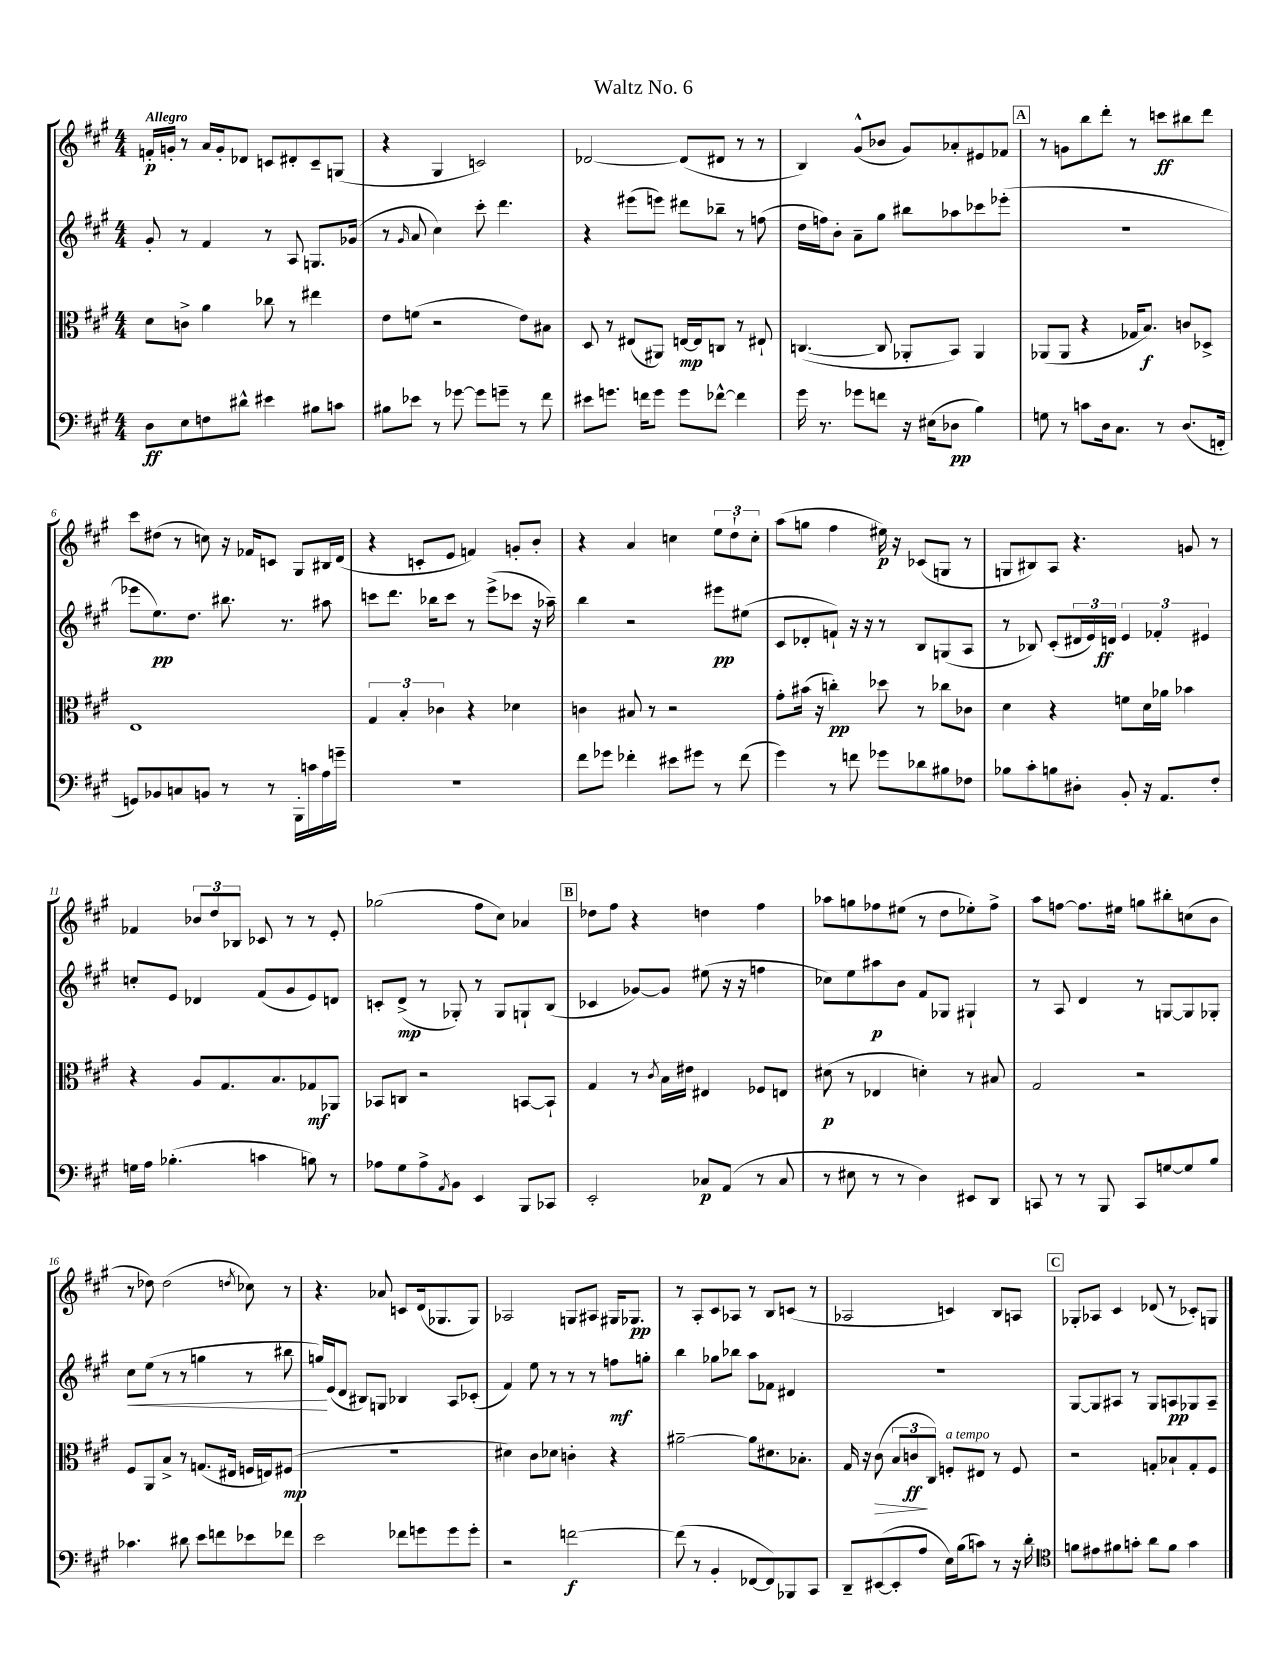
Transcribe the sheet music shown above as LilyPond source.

\header { title = "Waltz No. 6" }
<<
\new StaffGroup <<
\new Staff = "s0" {
    \clef treble \key a \major \numericTimeSignature \time 4/4 \tempo "Allegro"
    f'16-.\p g'16-. r8 a'16 g'16-. des'8 c'8 dis'8-. c'8-- g8( |
    r4 gis4 c'2) |
    des'2~ des'8( dis'8 r8 r8 |
    b4) gis'8-^( bes'8 gis'8) aes'8-. eis'8 fes'8 |
    \mark \markup { \box "A" } r8 g'8 b''8 d'''8-. r8 c'''8\ff bis''8 d'''8 |
    cis'''8 dis''8( r8 c''8) r16 fes'16 c'8 gis8 bis16 d'16( |
    r4 c'8-. e'8 f'4) g'8-. b'8-. |
    r4 a'4 c''4 \tuplet 3/2 { e''8 d''8-! c''8-. } |
    a''8( g''8 fis''4 eis''16\p) r16 ces'8( g8 r8 |
    g8 bis8) a8 r4. g'8 r8 |
    fes'4 \tuplet 3/2 { bes'8 d''8 bes8 } ces'8 r8 r8 e'8-. |
    ges''2( fis''8 cis''8) aes'4 |
    \mark \markup { \box "B" } des''8 fis''8 r4 d''4 fis''4 |
    aes''8 g''8 fes''8 eis''8( r8 d''8 ees''8-.) fes''8-> |
    a''8 f''8~ f''8. eis''16 g''8 bis''8-. c''8( b'8 |
    r8 des''8) des''2( \acciaccatura { d''8 } ces''8) r8 |
    r4. aes'8 c'8 d'16( ges8. ges8) |
    aes2 g8 ais8 gis16 ges8.\pp |
    r8 a8-. cis'8 aes8 r8 b8 c'8( r8 |
    aes2 c'4) b8 a8 |
    \mark \markup { \box "C" } ges8-. aes8 cis'4 des'8( r8 ces'8-.) g8 \bar "|." |
}
\new Staff = "s1" {
    \clef treble \key a \major \numericTimeSignature \time 4/4
    gis'8-. r8 fis'4 r8 a8 g8. ges'16( |
    r8 \grace { gis'16 } a'8 cis''4) cis'''8-. d'''4. |
    r4 eis'''8( e'''8) dis'''8 bes''8-- r8 f''8( |
    d''16 f''16) b'8-. a'8-- gis''8 bis''8 aes''8 ces'''8 ees'''8-.( |
    \mark \markup { \box "A" } R1 |
    ees'''8 e''8.\pp) d''8. bis''8. r8. ais''8 |
    c'''8 d'''8. bes''16 c'''8 r8 e'''8->( ces'''8 r16 aes''16--) |
    b''4 r2 eis'''8\pp eis''8( |
    cis'8 des'8-. f'8-!) r16 r16 r8 b8 g8( a8 |
    r8 bes8) cis'8-.( \tuplet 3/2 { dis'16 e'16) d'16\ff } \tuplet 3/2 { e'4 fes'4-. eis'4 } |
    c''8-. e'8 des'4 fis'8( gis'8 e'8) d'8 |
    c'8-. d'8->\mp( r8 ges8-.) r8 ges8 g8-! b8( |
    \mark \markup { \box "B" } ces'4 ges'8~) ges'8 eis''8( r16 r16 f''4 |
    ces''8) e''8 ais''8\p b'8 fis'8 ges8 gis4-! |
    r8 a8 d'4 r8 g8~ g8 ges8-. |
    cis''8\< e''8( r8 r8 g''4 r8 bis''8 |
    g''16\!) e'16( d'8 bis8) g8 bes4 a8 ces'8-.( |
    fis'4) e''8 r8 r8 r8 f''8\mf g''8-. |
    b''4 ges''8 bes''8 a''8 fes'8 dis'4 |
    R1 |
    \mark \markup { \box "C" } gis8~ gis8 ais8 r8 gis8 a8\pp ges8 a8-- \bar "|." |
}
\new Staff = "s2" {
    \clef alto \key a \major \numericTimeSignature \time 4/4
    d'8 c'8-> a'4 ces''8 r8 eis''4 |
    e'8 f'8( r2 e'8) bis8 |
    d8 r8 eis8( ais,8) e16~\mp e16 c8 r8 eis8-! |
    c4.~( c8 aes,8-. b,8) aes,4 |
    \mark \markup { \box "A" } aes,8( aes,8 r4 ges16 b8.\f) c'8 des8-> |
    e1 |
    \tuplet 3/2 { gis4 b4-. ces'4 } r4 des'4 |
    c'4 bis8 r8 r2 |
    gis'8-. bis'16( r16 c''4-.\pp) des''8 r8 ces''8 ces'8 |
    d'4 r4 f'8 d'16 aes'16 bes'4 |
    r4 a8 gis8. b8. ges8\mf aes,8 |
    bes,8 c8 r2 b,8~ b,8-! |
    \mark \markup { \box "B" } gis4 r8 \acciaccatura { cis'8 } b16 eis'16 eis4 fes8 e8 |
    dis'8\p( r8 ees4 d'4-.) r8 bis8 |
    gis2 r2 |
    fis8 a,8 b8-> r8 g8.( eis16 f16 e16) fis8\mp( |
    r1 |
    dis'4) cis'8 des'8 c'4-. r4 |
    ais'2~-- ais'8 dis'8. bes8.-. |
    gis16 r16 cis'8\>( \tuplet 3/2 { b8 c'8\ff\! cis8) } f8-.^\markup { \italic "a tempo" } eis8 r8 f8 |
    \mark \markup { \box "C" } r2 g8-. bes8-! g8-. fis8 \bar "|." |
}
\new Staff = "s3" {
    \clef bass \key a \major \numericTimeSignature \time 4/4
    d8\ff e8 f8 dis'8-^ eis'4 bis8 c'8 |
    bis8 ees'8 r8 ges'8~ ges'8 g'8-- r8 fis'8 |
    eis'8 g'8. f'16 g'8 g'8 fes'8~-^ fes'4 |
    gis'16 r8. ges'8 f'8 r16 eis16( des8\pp b4) |
    \mark \markup { \box "A" } g8 r8 c'8 d16 cis8. r8 d8.( f,16-. |
    g,8) bes,8 c8 b,8 r8 r8 b,,16-. c'16 a16 g'16-- |
    R1 |
    fis'8 ges'8 fes'4-. eis'8 gis'8 r8 fes'8( |
    gis'4) r8 f'8 ges'8 des'8 bis8 fes8 |
    bes8 cis'8-. b8 dis8-. b,8-. r16 a,8. fis8-. |
    g16 a16 bes4.-.( c'4 b8) r8 |
    aes8 gis8 aes8-> \acciaccatura { a,8 } b,8 e,4 b,,8 ces,8 |
    \mark \markup { \box "B" } e,2-. ces8\p a,8( r8 ces8 |
    r8 eis8 r8 r8 d4) eis,8 d,8 |
    c,8 r8 r8 b,,8 c,8 g8~ g8 b8 |
    ces'4. dis'8 e'8 f'8 ees'8 fes'8 |
    e'2 fes'8 g'8 g'8 g'8-. |
    r2 f'2~\f |
    f'8( r8 b,4-. fes,8~ fes,8) bes,,8 cis,8 |
    d,8-- eis,8~( eis,8-. a8 e16) b16( c'8) r8 r16 d'16-. |
    \mark \markup { \box "C" } \clef tenor f'8 eis'8 fis'8 g'8-. a'8 fis'8 g'4 \bar "|." |
}
>>
>>
